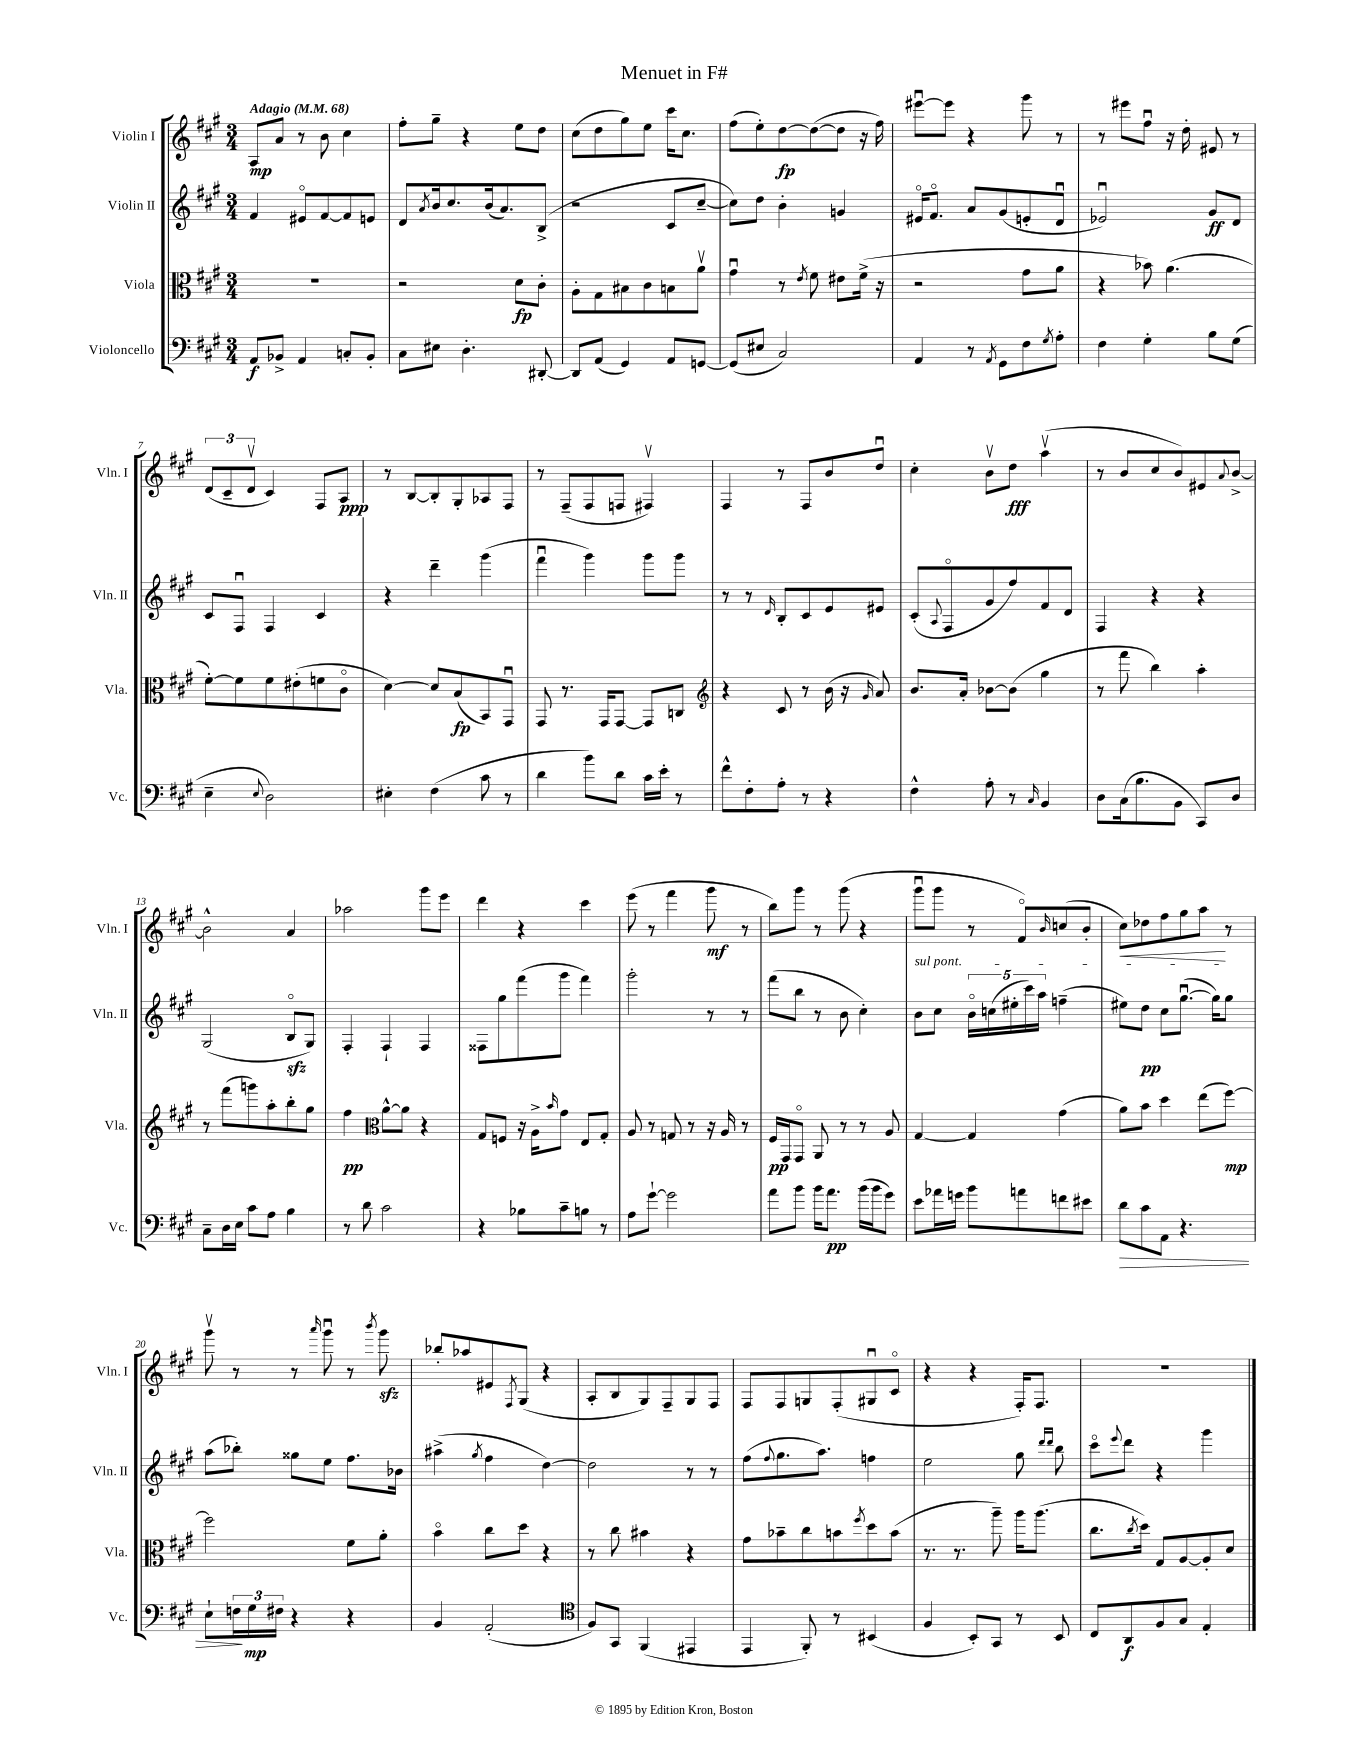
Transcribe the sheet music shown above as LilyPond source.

\header { title = "Menuet in F#" }
<<
\new StaffGroup <<
\new Staff = "s0" \with { instrumentName = "Violin I" shortInstrumentName = "Vln. I" } {
    \clef treble \key a \major \numericTimeSignature \time 3/4 \tempo "Adagio" 4 = 68
    a8\mp a'8 r8 b'8 cis''4 |
    fis''8-. gis''8-- r4 e''8 d''8 |
    cis''8( d''8 gis''8) e''8 cis'''16 cis''8. |
    fis''8( e''8-.) d''8~\fp d''8~( d''8 r16 fis''16) |
    eis'''8~\downbow eis'''8 r4 gis'''8 r8 |
    r8 eis'''8 fis''8\downbow r16 d''16-. eis'8 r8 |
    \tuplet 3/2 { d'8( cis'8-- d'8\upbow } cis'4) fis8 a8\ppp |
    r8 b8~ b8-. gis8-. aes8 fis8 |
    r8 fis8--( fis8 f8 fis4\upbow) |
    fis4 r8 fis8 b'8 d''8\downbow |
    cis''4-. b'8\upbow d''8\fff a''4\upbow( |
    r8 b'8 cis''8 b'8) eis'8 \appoggiatura { a'8 } b'8~-> |
    b'2-^ a'4 |
    aes''2 gis'''8 e'''8 |
    d'''4 r4 cis'''4 |
    e'''8( r8 fis'''4 gis'''8\mf r8 |
    b''8) gis'''8 r8 gis'''8( r4 |
    gis'''8\downbow gis'''8 r8 fis'8\flageolet) \grace { b'16 } c''8( b'8-. |
    cis''8\<) des''8 fis''8 gis''8 a''8\! r8 |
    gis'''8\upbow r8 r8 \grace { a'''16 } gis'''8\downbow r8 \acciaccatura { b'''8 } gis'''8\sfz |
    bes''8-. aes''8 eis'8 \acciaccatura { fis8 } gis8( r4 |
    a8-. b8 gis8) fis8-- gis8 fis8 |
    fis8 fis8 g8 fis8-.( gis8\downbow cis'8\flageolet |
    r4 r4 fis16-.) fis8. |
    R2. \bar "|." |
}
\new Staff = "s1" \with { instrumentName = "Violin II" shortInstrumentName = "Vln. II" } {
    \clef treble \key a \major \numericTimeSignature \time 3/4
    fis'4 eis'8\flageolet fis'8~ fis'8 e'8 |
    d'8 \acciaccatura { a'8 } b'16 cis''8. b'16( a'8.) b8->( |
    r2 cis'8 cis''8~-- |
    cis''8) d''8 b'4-. g'4 |
    eis'16\flageolet fis'8.\flageolet a'8 gis'8( e'8-. d'8\downbow |
    ees'2\downbow) gis'8\ff d'8 |
    cis'8 fis8\downbow fis4 cis'4 |
    r4 d'''4-- gis'''4( |
    fis'''4\downbow gis'''4) gis'''8 gis'''8 |
    r8 r8 \grace { d'16 } b8-. cis'8 e'8 eis'8 |
    cis'8-.( \appoggiatura { a8 } fis8\flageolet gis'8 fis''8) fis'8 d'8 |
    fis4 r4 r4 |
    gis2( b8\flageolet\sfz gis8) |
    fis4-. fis4-! fis4 |
    fisis8 gis''8 fis'''8( gis'''8 fis'''4) |
    gis'''2-. r8 r8 |
    fis'''8( b''8 r8 b'8 cis''4-.) |
    \once \override TextSpanner.bound-details.left.text = \markup { \italic "sul pont." } b'8\startTextSpan cis''8 \tuplet 5/4 { b'16\flageolet c''16( eis''16-. cis'''16) a''16 } f''4--( |
    eis''8) d''8\pp cis''8 gis''8.~\downbow( gis''16) gis''8\stopTextSpan |
    a''8( bes''8-.) gisis''8 e''8 fis''8. bes'16 |
    ais''4->( \acciaccatura { gis''8 } fis''4 d''4~) |
    d''2 r8 r8 |
    fis''8( \appoggiatura { fis''8 } gis''8. a''8.) f''4 |
    e''2 gis''8 \grace { d'''16 d'''16 } b''8 |
    cis'''8\flageolet \appoggiatura { e'''8 } d'''8 r4 gis'''4 \bar "|." |
}
\new Staff = "s2" \with { instrumentName = "Viola" shortInstrumentName = "Vla." } {
    \clef alto \key a \major \numericTimeSignature \time 3/4
    R2. |
    r2 d'8\fp cis'8-. |
    a8-. gis8 bis8 cis'8 b8 a'8\upbow |
    gis'4\downbow r8 \acciaccatura { e'8 } fis'8 eis'8 fis'16->( r16 |
    r2 gis'8 a'8 |
    r4 bes'8) a'4.( |
    fis'8~-.) fis'8 fis'8 eis'8-.( f'8 cis'8\flageolet |
    d'4~) d'8 b8\fp( b,8) gis,8\downbow |
    gis,8 r8. gis,16 gis,8~ gis,8 c8 |
    \clef treble r4 cis'8 r8 b'16( r16 \grace { gis'16 } a'8) |
    b'8. a'16-. bes'8~ bes'8( gis''4 |
    r8 fis'''8 b''4) a''4-. |
    r8 fis'''8( g'''8) a''8-. b''8-. gis''8 |
    fis''4\pp \clef alto a'8~-^ a'8 r4 |
    gis8 f8 r16 a16-> \grace { b'16 } gis'8 e8 gis8-. |
    a8 r8 g8 r8 r16 a16 r8 |
    fis16\pp gis,16 gis,8\flageolet a,8 r8 r8 a8 |
    gis4~ gis4 gis'4( |
    a'8) b'8 d''4 e''8( fis''8~\mp) |
    fis''2 fis'8 a'8-. |
    b'4\flageolet cis''8 d''8 r4 |
    r8 cis''8 bis'4 r4 |
    gis'8 bes'8-- cis''8 b'8 \acciaccatura { fis''8 } d''8 b'8( |
    r8. r8. a''8--) a''16 a''8.( |
    cis''8. \acciaccatura { cis''8 } d''16) gis8 a8~ a8-. d'8 \bar "|." |
}
\new Staff = "s3" \with { instrumentName = "Violoncello" shortInstrumentName = "Vc." } {
    \clef bass \key a \major \numericTimeSignature \time 3/4
    a,8\f bes,8-> a,4 c8-. bes,8-. |
    cis8 eis8 d4.-. dis,8~-. |
    dis,8 a,8( gis,4) a,8 g,8~ |
    g,8( eis8 cis2) |
    a,4 r8 \acciaccatura { a,8 } gis,8 fis8 \acciaccatura { gis8 } a8-. |
    fis4 gis4-. b8 gis8( |
    e4-- \appoggiatura { e8 } d2) |
    eis4-. fis4( cis'8 r8 |
    d'4 b'8) d'8 cis'16 e'16-. r8 |
    fis'8-^ fis8-. a8-. r8 r4 |
    fis4-^ a8-. r8 \grace { cis16 } b,4 |
    d8 cis16( b8. b,8 cis,8) d8 |
    cis8-- d16 e16 cis'8 a8 b4 |
    r8 d'8 cis'2 |
    r4 bes8 cis'8-- b8 r8 |
    a8 gis'8~-! gis'2 |
    a'8 b'8 b'16 a'8.\pp b'16( b'16 gis'8) |
    e'8 aes'16 g'16 b'8 a'8 f'8 eis'8 |
    d'8\> cis'8 a,8 r4. |
    e8-! \tuplet 3/2 { f16\! gis16\mp fis16 } r4 r4 |
    b,4 a,2-.( |
    \clef tenor fis8) gis,8 fis,4( eis,4 |
    e,4 fis,8-.) r8 bis,4( |
    fis4 b,8-.) gis,8 r8 b,8 |
    cis8 a,8\f fis8 gis8 e4-. \bar "|." |
}
>>
>>
